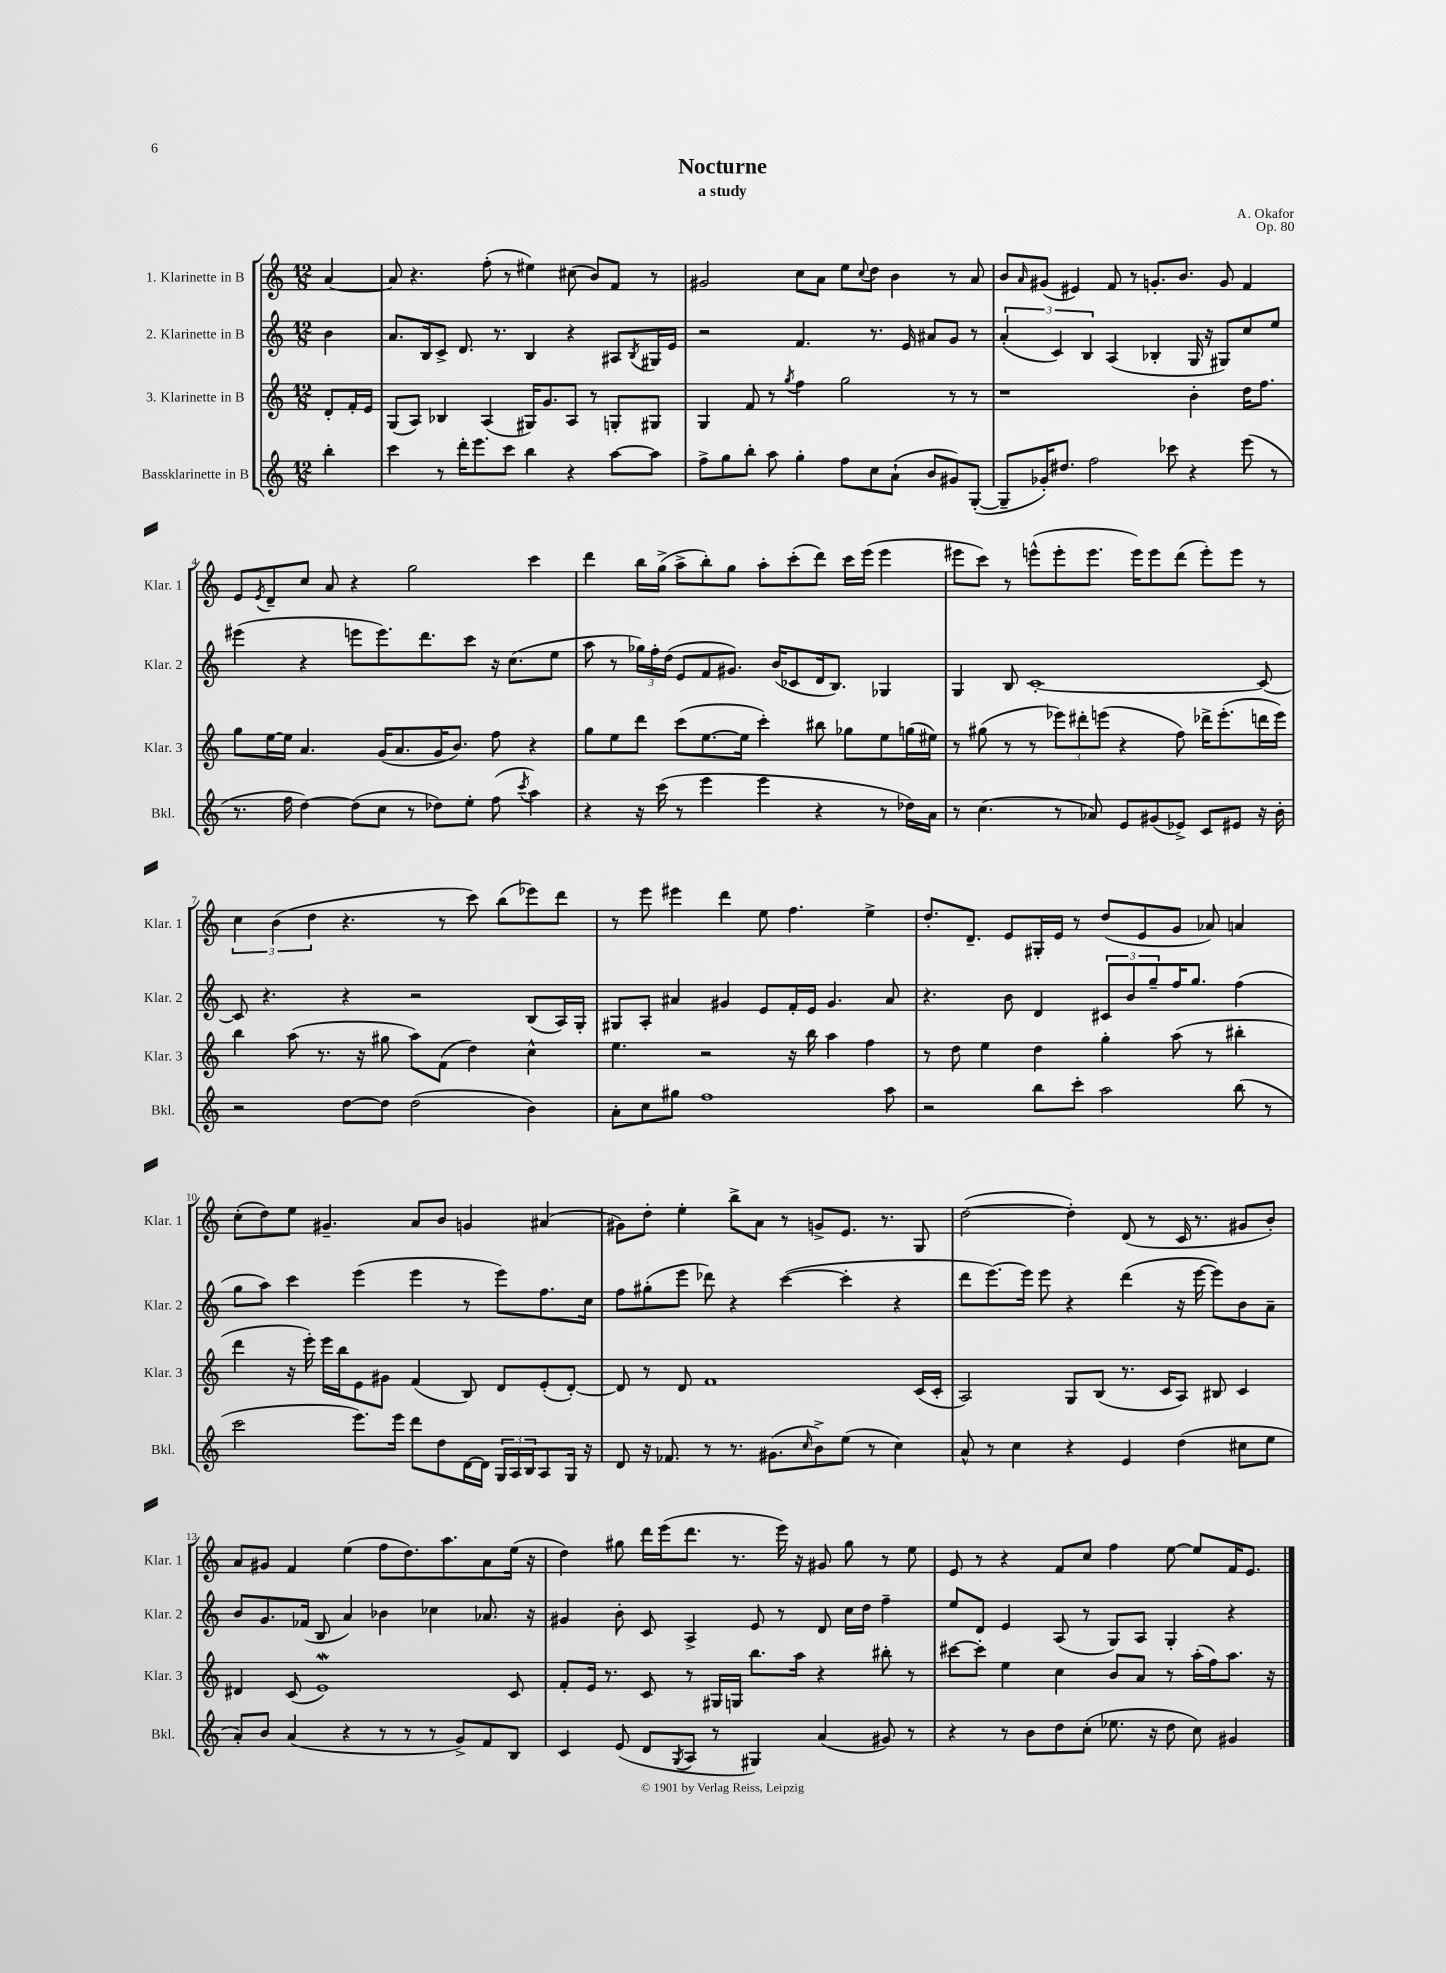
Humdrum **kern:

**kern	**kern	**kern	**kern
*staff4	*staff3	*staff2	*staff1
*clefG2	*clefG2	*clefG2	*clefG2
*k[]	*k[]	*k[]	*k[]
*M12/8	*M12/8	*M12/8	*M12/8
4bb'	8d'	4b	[4a
.	16f'	.	.
.	16e	.	.
=	=	=	=
4ccc	(8G	8.a	8a]
.	8A)	.	4.r
.	.	16B	.
8r	4B-	8c^	.
16ddd'	.	8.d	.
8.eee	.	.	.
.	(4A	.	(8ff'
.	.	8.r	.
8ccc	.	.	8r
4bb	16G#)	4B	4ee#)
.	8.g	.	.
4r	8A	4r	(8cc#
.	8r	.	8b)
[8aa	8G'	8A#	8f
.	.	8qB	.
8aa]	8G#	16G#	8r
.	.	16e	.
=	=	=	=
8ff^	4G	2r	2g#
8gg	.	.	.
8bb'	8f	.	.
8aa	8r	.	.
.	8qgg	.	.
4gg'	4ff	4.f	8cc
.	.	.	8a
8ff	2gg	.	8ee
.	.	.	8qqcc
8cc	.	8.r	8dd
(8a`	.	.	4b
.	.	16e	.
8b	.	8a#	.
8g#)	8r	8g	8r
([8G'	8r	8r	8a
=	=	=	=
8G~]	1r	(6a'	8b
.	.	.	16qqa
16g-')	.	.	(8g#
.	.	6c)	.
8.dd#	.	.	.
.	.	.	4e#)
.	.	6B	.
2ff	.	.	.
.	.	(4A	8f
.	.	.	8r
.	.	4B-'	8.g'
8ccc-	.	.	.
.	.	.	8.b
4r	4b'	16G	.
.	.	16r	.
.	.	8G#)	8g
(8eee	16dd	8cc	4f
.	8.ff	.	.
8r	.	8ee	.
=	=	=	=
8.r	8gg	(4eee#	8e
.	.	.	8qe
.	[16ee	.	8d~
16ff	16ee]	.	.
[4dd)	4.a	4r	8cc
.	.	.	8a
(8dd]	.	8eee	4r
8cc	(16g	8.eee)	.
.	8.a	.	.
8r	.	.	2gg
.	.	8.ddd	.
8dd-)	16g	.	.
.	8.b)	.	.
8ee'	.	8ccc	.
(8ff	8ff	16r	.
.	.	(8.cc	.
8qccc	.	.	.
4aa)	4r	.	4ccc
.	.	8ee	.
=	=	=	=
4r	8gg	8aa	4ddd
.	8ee	8r	.
16r	8ddd	24gg-)	16bb
.	.	24ff'	.
(16ccc	.	.	(16gg^
.	.	(24dd	.
8r	(8ccc	8e	8aa^
4eee	[8.ee	8f	8bb')
.	.	8.g#)	8gg
.	16ee]	.	.
4eee	4ccc')	.	8aa'
.	.	(16b	.
.	.	8c-	(8ccc'
4r	8bb#	16d	8ddd)
.	.	8.B)	.
.	8gg-	.	16ccc
.	.	.	(16eee
8r	8ee	4G-	4eee
16dd-)	(16gg	.	.
16a	16ee#)	.	.
=	=	=	=
8r	8r	4G	8eee#
(4.cc	(8gg#	.	8ccc)
.	8r	8B	8r
.	8r	[1c'	(8eee^^
8r	12eee-)	.	8eee'
.	12ddd#'	.	.
8a-)	.	.	8.eee
.	(12eee	.	.
8e	4r	.	.
.	.	.	16eee)
(8g#	.	.	8eee
8e-^)	8ff)	.	(8ddd
8c	16ddd-^	.	8eee')
.	(8.eee'	.	.
8e#	.	.	8eee
16r	16ddd	8c_	8r
16b'	16eee)	.	.
=	=	=	=
2r	4bb	8c]	6cc
.	.	4.r	.
.	.	.	(6b
.	(8aa	.	.
.	.	.	6dd
.	8.r	.	.
[8dd	.	4r	4.r
.	16r	.	.
8dd]	8gg#	.	.
(2dd	8aa)	2r	.
.	(8f	.	8r
.	4dd)	.	8ccc)
.	.	.	(8bb
4b)	4cc^^	(8B	8eee-)
.	.	16A)	8ddd
.	.	16G'	.
=	=	=	=
8a'	4.ee	8G#	8r
8cc	.	8A'	8eee
8gg#	.	4a#	4eee#
1ff	2r	.	.
.	.	4g#	4ddd
.	.	8e	8ee
.	16r	16f'	4.ff
.	16bb	16e	.
.	4aa	4.g#	.
.	4ff	.	4ee^
8aa	.	8a#	.
=	=	=	=
2r	8r	4.r	8.dd'
.	8dd	.	.
.	.	.	8.d~
.	4ee	.	.
.	.	8b	8e
8bb	4dd	4d	16G#'
.	.	.	16e
8ccc'	.	.	8r
2aa	4gg'	12c#	(8dd
.	.	12b	.
.	.	.	8e
.	.	12gg~	.
.	(8aa	16ff	8g
.	.	8.gg	.
.	8r	.	8a-)
(8bb	4bb#'	(4ff	4a
8r	.	.	.
=	=	=	=
2ccc	4ddd	8gg	(8cc'
.	.	8aa)	8dd)
.	16r	4ccc	8ee
.	16eee')	.	.
.	16eee	.	4.g#~
.	16bb	.	.
8.eee)	8e	(4eee	.
.	8g#	.	.
16eee	.	.	.
8ddd	(4f	4eee	8a
8dd	.	.	8b
[16d	8B)	8r	4g
16d]	.	.	.
24G	8d	8eee)	.
24A	.	.	.
24B	.	.	.
8A	(8e'	8.ff	(4a#
16G	[8d')	.	.
16r	.	16cc	.
=	=	=	=
8d	8d]	8ff	8g#)
16r	8r	(8gg#'	8dd'
8.f-	.	.	.
.	8d	8eee	4ee'
8r	1f	8ddd-)	.
8.r	.	4r	8bb^
.	.	.	8a
(8.g#	.	.	.
.	.	([4ccc	8r
16qqcc	.	.	.
8b^)	.	.	8g^
(8ee	.	4ccc']	8.e
8r	.	.	.
.	.	.	8.r
4cc)	.	4r	.
.	(16c	.	8G
.	16c'	.	.
=	=	=	=
8a^^	2A)	8ddd	([2dd
8r	.	[8.eee)	.
4cc	.	.	.
.	.	16eee]	.
.	.	8eee	.
4r	8G	4r	4dd'])
.	(8B	.	.
4e	8.r	(4ddd	(8d
.	.	.	8r
.	16c	.	.
(4dd	8A)	16r	16c
.	.	[16eee	8.r
.	8B#	8eee])	.
8cc#	4c	8b	8g#
8ee	.	8a~	8b')
=	=	=	=
8a')	4d#	8b	8a
8b	.	8.g	8g#
(4a	(8c	.	4f
.	.	(16f-	.
.	1e)	8B	.
4r	.	4a)	(4ee
8r	.	4b-	8ff
8r	.	.	8.dd)
8r	.	4cc-	.
.	.	.	8.aa
8g^)	.	.	.
8f	.	8.a-	8a
8B	8c	.	(16ee
.	.	16r	16r
=	=	=	=
4c	8f'	4g#	4dd)
.	16e	.	.
.	8.r	.	.
(8e	.	8b'	8gg#
8d	8c	8c	16ddd
.	.	.	(16eee
8qG	.	.	.
8A	8r	4A^	8.ddd
8r	16G#	.	.
.	16G	.	8.r
4G#)	8.bb	8e	.
.	.	8r	16eee)
.	16aa	.	16r
(4a	4r	8d	8g#
.	.	16cc	8gg#
.	.	16dd	.
8g#)	8bb#'	4ff~	8r
8r	8r	.	8ee
=	=	=	=
4r	[8ccc#	8ee	8e
.	8ccc#']	8d	8r
8r	4ee	4e	4r
8b	.	.	.
8dd	4cc	(8A	8f
(8cc'	.	8r	8cc
8.ee-	8b	8G)	4ff
.	8a	8A	.
16r	.	.	.
8dd	8r	4G'	[8ee
8cc)	(16aa'	.	8ee]
.	16ff)	.	.
4g#	8.aa	4r	16f
.	.	.	8.e
.	16r	.	.
==	==	==	==
*-	*-	*-	*-
